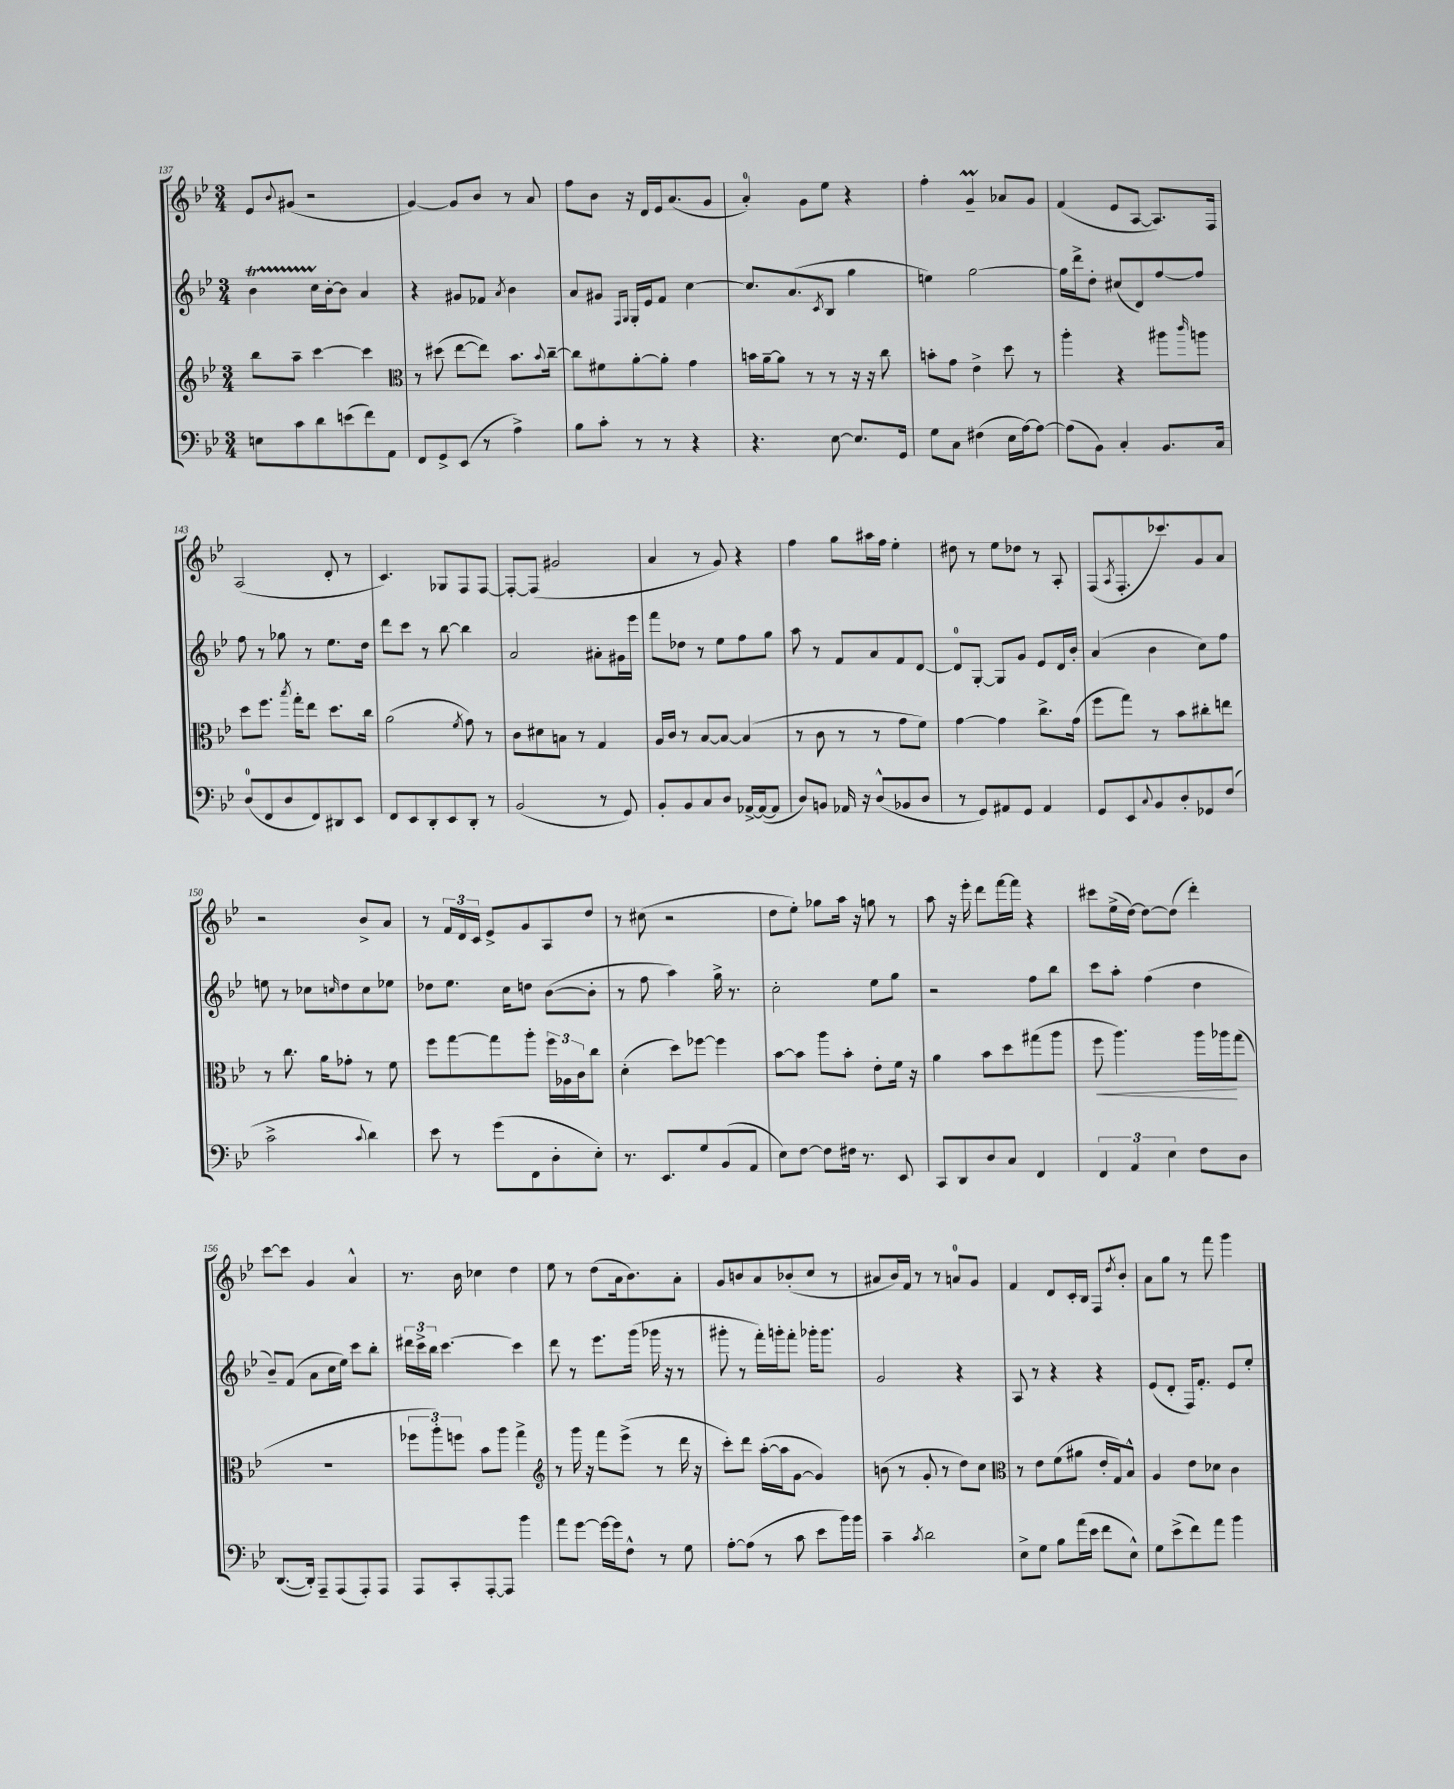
<<
\new StaffGroup <<
\new Staff = "s0" {
    \clef treble \key bes \major \numericTimeSignature \time 3/4
    ees'8 \appoggiatura { bes'8 } gis'8( r2 |
    g'4~) g'8 bes'8 r8 a'8 |
    f''8 bes'8 r16 d'16 ees'16 a'8.( g'8 |
    a'4-0-.) g'8 ees''8 r4 |
    f''4-. g'4--\prall aes'8 g'8 |
    f'4( ees'8 a8~ a8.) f16 |
    a2( d'8-. r8 |
    c'4.) ges8 f8 f8~ |
    f8~-. f8( gis'2 |
    a'4 r8 g'8) r4 |
    f''4 g''8 ais''16 f''16 ees''4-. |
    dis''8 r8 ees''8 des''8 r8 a8-. |
    f8( \acciaccatura { a8 } f8.-. ces'''8.) g'8 a'8 |
    r2 bes'8-> a'8 |
    r8 \tuplet 3/2 { f'16 d'16 c'16 } ees'8-> g'8 a8 d''8 |
    r8 cis''8( r2 |
    d''8 ees''8-.) ges''8 a''16 r16 g''8 r8 |
    a''8 r16 ees'''16-. d'''8 f'''16~ f'''16 r4 |
    cis'''8 ees''16->( d''16~) d''8~ d''8( d'''4-.) |
    c'''8~ c'''8 g'4 a'4-^ |
    r8. bes'16 ces''4 d''4 |
    ees''8 r8 d''8( a'16 bes'8.) a'8-. |
    g'8 b'8 a'8 bes'8-.( c''8 r8 |
    ais'8 bes'16) f'16 r8 r8 a'8-0 g'8 |
    f'4 d'8 c'16-. bes16 f8 \acciaccatura { d''8 } bes'8-. |
    a'8 g''8 r8 f'''8 g'''4 \bar "|." |
}
\new Staff = "s1" {
    \clef treble \key bes \major \numericTimeSignature \time 3/4
    bes'4\startTrillSpan c''16 bes'16~-.\stopTrillSpan bes'8 a'4 |
    r4 gis'8 fes'8 \acciaccatura { a'8 } bes'4 |
    a'8 gis'8 \grace { f16 g16 } g16-. ees'16 f'8 c''4~ |
    c''8. a'8.( \acciaccatura { c'8 } bes8 g''4 |
    e''4) g''2~ |
    g''16 d'''16-> d''8-. cis''8( d'8) f''8~ f''8 |
    f''8 r8 ges''8 r8 ees''8. d''16 |
    d'''8 c'''8 r8 bes''8~ bes''4 |
    a'2 ais'8-. gis'16 ees'''16 |
    f'''8 des''8 r8 ees''8 f''8 g''8 |
    a''8 r8 f'8 a'8 f'8 d'8~ |
    d'8-0 g8~-. g8 g'8 ees'8 d'16 bes'16-. |
    a'4( bes'4 c''8) f''8 |
    e''8 r8 ces''8 \grace { c''16 } d''8 c''8 ees''8 |
    des''8 ees''8. c''16 d''8 bes'8~( bes'8-. |
    r8 f''8 a''4) g''16-> r8. |
    c''2-. ees''8 g''8 |
    r2 f''8 bes''8 |
    c'''8 a''8-. f''4( d''4 |
    bes'8--) f'8( a'8 c''16 ees''16) c'''8 bes''8-. |
    \tuplet 3/2 { dis'''16 c'''16-> bes''16 } c'''4.~ c'''4 |
    d'''8 r8 ees'''8. g'''16( ges'''16 r16 r8 |
    gis'''8-. r8 f'''16-.) g'''16-. f'''8-. ges'''16-. ges'''8. |
    g'2 r4 |
    a8 r8 r4 r4 |
    ees'8( d'8-. f16) f'8.-. ees'8 ees''8-. \bar "|." |
}
\new Staff = "s2" {
    \clef treble \key bes \major \numericTimeSignature \time 3/4
    bes''8 a''8-- c'''4~ c'''4 |
    \clef alto r8 dis''8( ees''8~ ees''8) bes'8. \appoggiatura { bes'8 } c''16~-- |
    c''8 fis'8 a'8~-. a'8-. g'4 |
    b'16 a'16~-- a'8 r8 r8 r16 r16 c''8 |
    b'8-. g'8 ees'4-> d''8 r8 |
    a''4-. r4 ais''8 \grace { c'''16 } a''8 |
    d''8 f''8. \acciaccatura { bes''8 } g''16-. ees''8 d''8. c''16 |
    a'2( \acciaccatura { f'8 } g'8) r8 |
    c'8 dis'8 b8 r8 g4 |
    a16 c'16 r8 bes8~ bes8~ bes4( |
    r8 c'8 r8 r8 g'8 f'8) |
    g'4~ g'4 c''8.-> g'16( |
    f''8 g''8) r8 bes'8 cis''8-. e''8 |
    r8 c''8. a'16 ges'8-. r8 f'8 |
    f''8 g''8~ g''8 a''8-. \tuplet 3/2 { f''16 aes16 c'16 } c''8 |
    d'4-.( d''8) fes''8~ fes''4 |
    bes'8~ bes'8 a''8 bes'8-. ees'8-. f'16 r16 |
    a'4 bes'8 d''8 gis''8( a''8 |
    f''8\< a''4.) a''16 aes''16\! g''8( |
    R2. |
    \tuplet 3/2 { fes''8 a''8-.) f''8 } bes'8 a''8 g''4-> |
    \clef treble r8 g'''16 r16 f'''8 ees'''8->( r8 d'''16 r16 |
    c'''8-.) d'''8 a''16~-.( a''16 g'8~ g'4) |
    b'8( r8 g'8-. r8 d''8) c''8 |
    \clef alto r8 ees'8 f'8( ais'8 ees'16-. g16) bes8-^ |
    a4 ees'8 des'8 c'4 \bar "|." |
}
\new Staff = "s3" {
    \clef bass \key bes \major \numericTimeSignature \time 3/4
    e8 c'8 d'8 e'8( f'8) a,8 |
    f,8 g,8-> ees,8( r8 a4->) |
    bes8 c'8-. r8 r8 r4 |
    r4. ees8~ ees8. g,16 |
    g8 c8 fis4( ees16 a16~) a8~ |
    a8( bes,8) c4-. bes,8. c16 |
    d8-0( f,8 d8 f,8) dis,8 ees,8 |
    f,8 ees,8 d,8-. ees,8 d,8-. r8 |
    bes,2( r8 g,8) |
    bes,8-. bes,8 c8 d8 aes,16~-> aes,16~( aes,8 |
    d8) b,8 aes,16 r16 d8-^( bes,8 d8 |
    r8 g,8) ais,8 g,8 ais,4 |
    g,8 ees,8 \appoggiatura { c8 } bes,8 d8-. ges,8 f8( |
    c'2-> \appoggiatura { c'8 } d'4) |
    ees'8 r8 g'8( f,8 d8-. ees8-.) |
    r8. ees,8. g8 bes,8( a,8 |
    ees8) f8~ f8 fis16 r8. ees,8 |
    c,8 d,8 d8 c8 f,4 |
    \tuplet 3/2 { f,4 a,4 ees4 } f8 d8 |
    d,8.~( d,16-.) a,,8-- a,,8( a,,8-.) a,,8 |
    a,,8 c,8-. a,,8~-. a,,8 bes'4 |
    a'8 g'8~ g'16~ g'16 f8-^ r8 g8 |
    a8~-. a8( r8 c'8 ees'8 bes'16) bes'16 |
    c'4-- \acciaccatura { c'8 } d'2 |
    ees8-> g8 bes8 a'16( ees'16 f'8 ees8-^) |
    g8 ees'8->( f'8) a'8 bes'4 \bar "|." |
}
>>
>>
\layout { \context { \Score currentBarNumber = #137 } }
